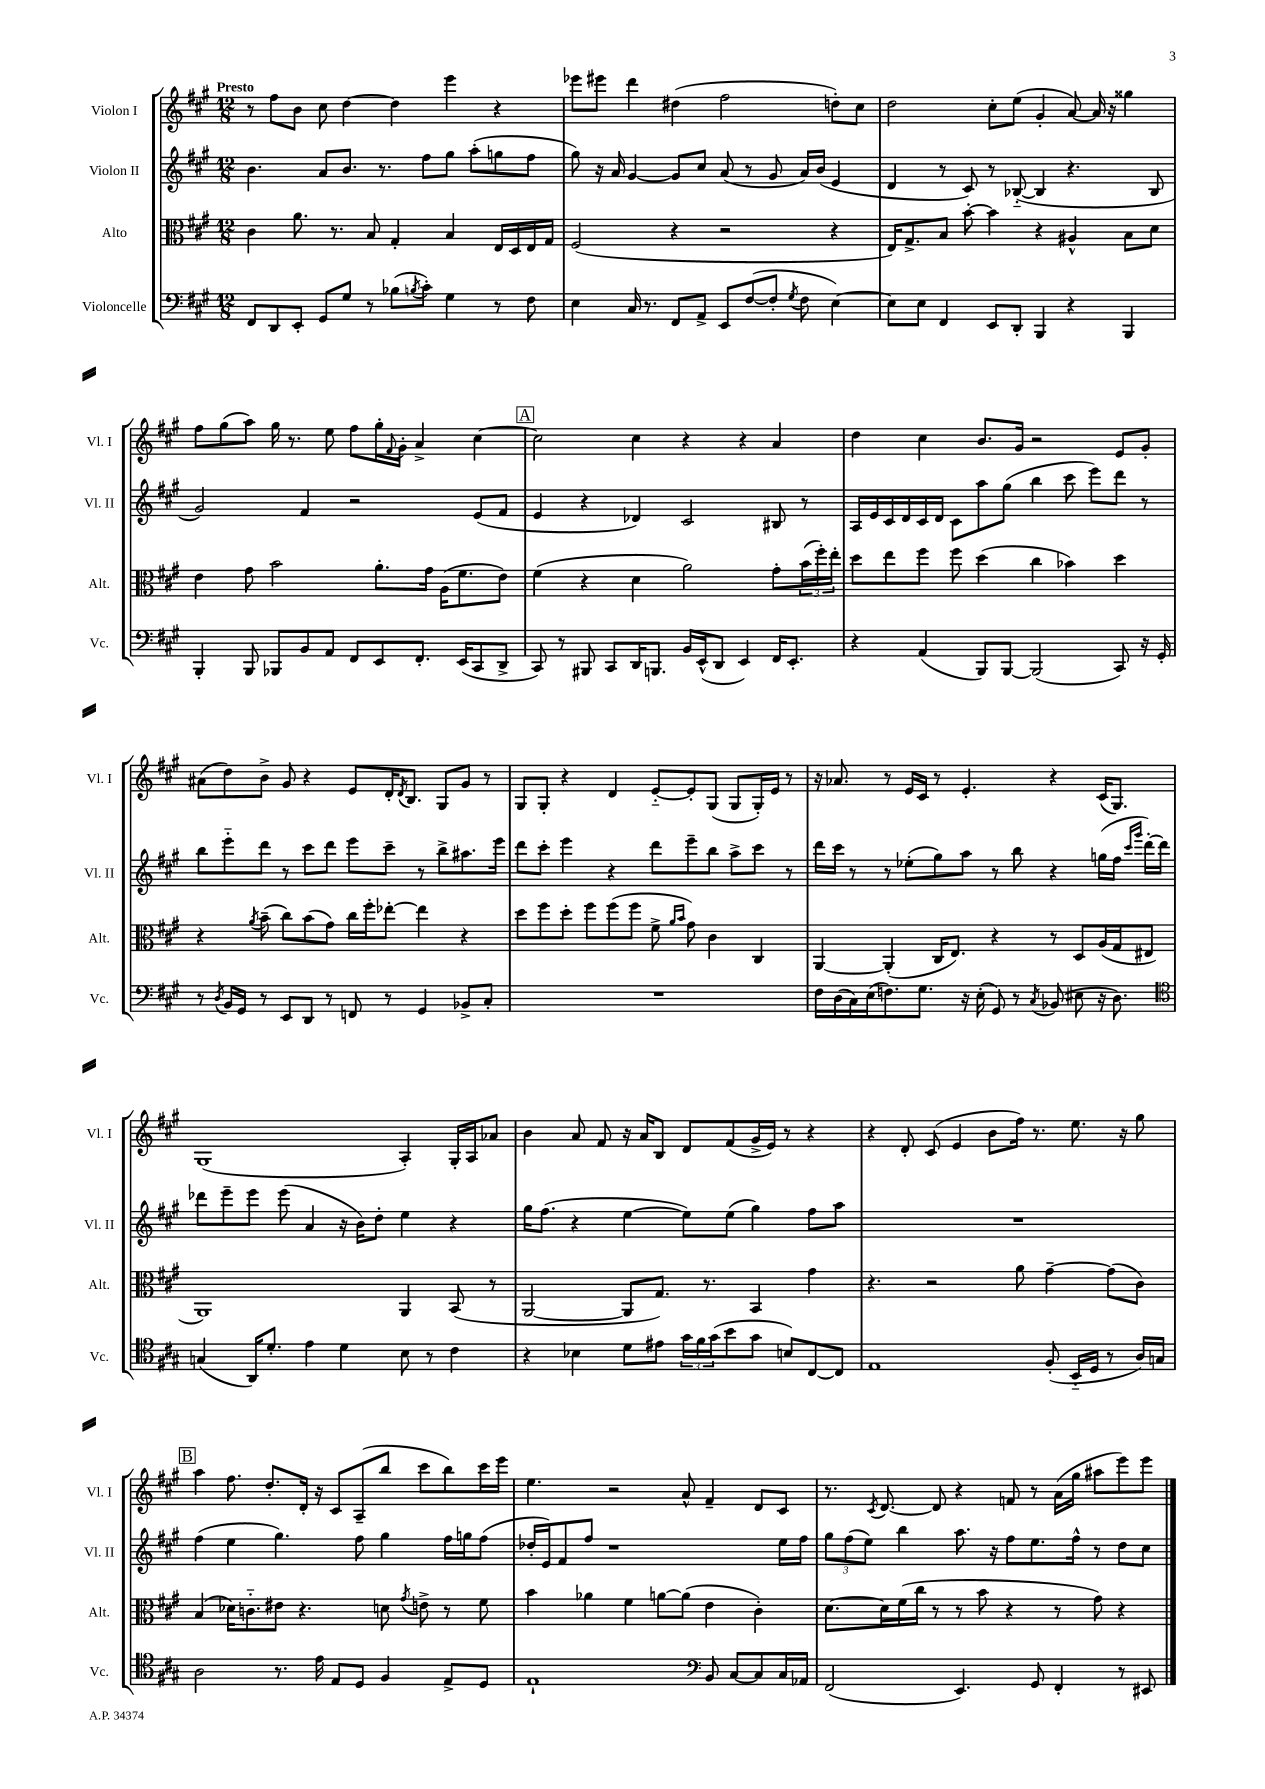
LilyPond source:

<<
\new StaffGroup <<
\new Staff = "s0" \with { instrumentName = "Violon I" shortInstrumentName = "Vl. I" } {
    \clef treble \key a \major \numericTimeSignature \time 12/8 \tempo "Presto"
    r8 fis''8 b'8 cis''8 d''4~ d''4 e'''4 r4 |
    ees'''8 eis'''8 d'''4 dis''4( fis''2 d''8-.) cis''8 |
    d''2 cis''8-. e''8( gis'4-. a'8~) a'16 r16 gisis''4 |
    fis''8 gis''8( a''8) gis''16 r8. e''8 fis''8 gis''16-. \appoggiatura { fis'8 } gis'16-. a'4-> cis''4~ |
    \mark \markup { \box "A" } cis''2 cis''4 r4 r4 a'4 |
    d''4 cis''4 b'8. gis'16 r2 e'8 gis'8-. |
    ais'8( d''8) b'8-> gis'8 r4 e'8 d'16-. \acciaccatura { d'8 } b8. gis8 gis'8 r8 |
    gis8 gis8-. r4 d'4 e'8~-_ e'8-. gis8( gis8 gis16-.) e'16 r8 |
    r16 aes'8. r8 e'16 cis'16 r8 e'4.-. r4 cis'16( gis8.) |
    gis1( a4-.) gis16-. a16 aes'8 |
    b'4 a'8 fis'8 r16 a'16 b8 d'8 fis'8( gis'16-> e'16) r8 r4 |
    r4 d'8-. cis'8( e'4 b'8 fis''16) r8. e''8. r16 gis''8 |
    \mark \markup { \box "B" } a''4 fis''8. d''8.-. d'16-. r16 cis'8 a8--( b''8 cis'''8 b''8) cis'''16 e'''16 |
    e''4. r2 a'8-^ fis'4-- d'8 cis'8 |
    r8. \acciaccatura { cis'8 } d'8.~ d'8 r4 f'8 r8 a'16( gis''16 ais''8 e'''8) e'''8 \bar "|." |
}
\new Staff = "s1" \with { instrumentName = "Violon II" shortInstrumentName = "Vl. II" } {
    \clef treble \key a \major \numericTimeSignature \time 12/8
    b'4. a'8 b'8. r8. fis''8 gis''8 a''8-.( g''8 fis''8 |
    gis''8) r16 a'16 gis'4~ gis'8 cis''8 a'8( r8 gis'8 a'16) b'16( e'4 |
    d'4 r8 cis'8) r8 bes8~-_( bes4 r4. bes8 |
    gis'2) fis'4 r2 e'8( fis'8 |
    \mark \markup { \box "A" } e'4 r4 des'4) cis'2 bis8 r8 |
    a16 e'16 cis'16 d'16 cis'16 d'16 cis'8 a''8 gis''8( b''4 cis'''8 e'''8) d'''8 r8 |
    b''8 e'''8-_ d'''8 r8 cis'''8 d'''8 e'''8 cis'''8-- r8 b''8-> ais''8. e'''16 |
    d'''8 cis'''8-. e'''4 r4 d'''8 e'''8-- b''8 a''8-> cis'''8 r8 |
    d'''16 cis'''16 r8 r8 ees''8-.( gis''8) a''8 r8 b''8 r4 g''16( fis''16 \grace { cis'''16 gis'''16 } d'''16~-.) d'''16 |
    des'''8 e'''8-- e'''8 e'''8( a'4 r16 b'16) d''8-. e''4 r4 |
    gis''16 fis''8.( r4 e''4~ e''8) e''8( gis''4) fis''8 a''8 |
    R1. |
    \mark \markup { \box "B" } fis''4( e''4 gis''4.) fis''8 gis''4 fis''16 g''16 fis''8( |
    des''16-. e'16) fis'8 fis''8 r1 e''16 fis''16 |
    \tuplet 3/2 { gis''8 fis''8( e''8) } b''4 a''8. r16 fis''8 e''8. fis''16-^ r8 d''8 cis''8 \bar "|." |
}
\new Staff = "s2" \with { instrumentName = "Alto" shortInstrumentName = "Alt." } {
    \clef alto \key a \major \numericTimeSignature \time 12/8
    cis'4 a'8. r8. b8 gis4-. b4 e16 d16 e16 gis16 |
    fis2( r4 r2 r4 |
    e16) gis8.-> b8 b'8~-. b'4 r4 ais4-^ b8 d'8 |
    e'4 gis'8 b'2 a'8.-. gis'16 a16( fis'8. e'8) |
    \mark \markup { \box "A" } fis'4( r4 d'4 a'2) gis'8-. \tuplet 3/2 { b'16( fis''16-.) e''16-. } |
    d''8 e''8 fis''8 fis''8 d''4( cis''4 bes'4) d''4 |
    r4 \acciaccatura { a'8 } b'8--( cis''8) b'8( gis'8) cis''16 fis''16-. ees''8~-. ees''4 r4 |
    d''8 fis''8 d''8-. fis''8 fis''8( fis''8 fis'8-> \grace { a'16 b'16 } gis'8) cis'4 cis4 |
    a,4~ a,4-.( cis16 e8.) r4 r8 d8 a16( gis16 eis8 |
    a,1) a,4 b,8( r8 |
    a,2~ a,8 gis8.) r8. b,4 gis'4 |
    r4. r2 a'8 gis'4~-- gis'8( cis'8) |
    \mark \markup { \box "B" } b4( des'16) c'8.-_ eis'8 r4. d'8 \acciaccatura { gis'8 } e'8-> r8 fis'8 |
    b'4 aes'4 fis'4 a'8~ a'8( e'4 cis'4-.) |
    d'8.~ d'16 fis'16( cis''16 r8 r8 b'8 r4 r8 gis'8) r4 \bar "|." |
}
\new Staff = "s3" \with { instrumentName = "Violoncelle" shortInstrumentName = "Vc." } {
    \clef bass \key a \major \numericTimeSignature \time 12/8
    fis,8 d,8 e,8-. gis,8 gis8 r8 bes8( \acciaccatura { b8 } cis'8-.) gis4 r8 fis8 |
    e4 cis16 r8. fis,8 a,8-> e,8 fis8~( fis8-. \acciaccatura { gis8 } fis8 e4~) |
    e8 e8 fis,4 e,8 d,8-. b,,4 r4 b,,4 |
    b,,4-. b,,8 bes,,8 b,8 a,8 fis,8 e,8 fis,8.-. e,16( cis,8 d,8-> |
    \mark \markup { \box "A" } cis,8) r8 bis,,8 cis,8 d,16 b,,8. b,16 e,16-^( d,8 e,4) fis,16 e,8.-. |
    r4 a,4( b,,8) b,,8~ b,,2( cis,8) r16 gis,16-. |
    r8 \acciaccatura { d8 } b,16 gis,16 r8 e,8 d,8 r8 f,8 r8 gis,4 bes,8-> cis8-. |
    R1. |
    fis16 d16( cis16) e16( f8.) gis8. r16 e16-.( gis,8) r8 \acciaccatura { cis8 } bes,8( eis8 r16 d8.) |
    \clef tenor g4( a,16) d'8.-. e'4 d'4 b8 r8 cis'4 |
    r4 bes4 d'8 eis'8 \tuplet 3/2 { gis'16 fis'16 gis'16( } b'8 gis'8 b8) cis8~ cis8 |
    e1 fis8-.( b,16-_ d16 r8 a16) g16 |
    \mark \markup { \box "B" } a2 r8. e'16 e8 d8 fis4 e8-> d8 |
    e1-! \clef bass b,8 cis8~ cis8 cis16 aes,16 |
    fis,2( e,4.) gis,8 fis,4-. r8 eis,8 \bar "|." |
}
>>
>>
\layout { \context { \Score \remove "Bar_number_engraver" } }
